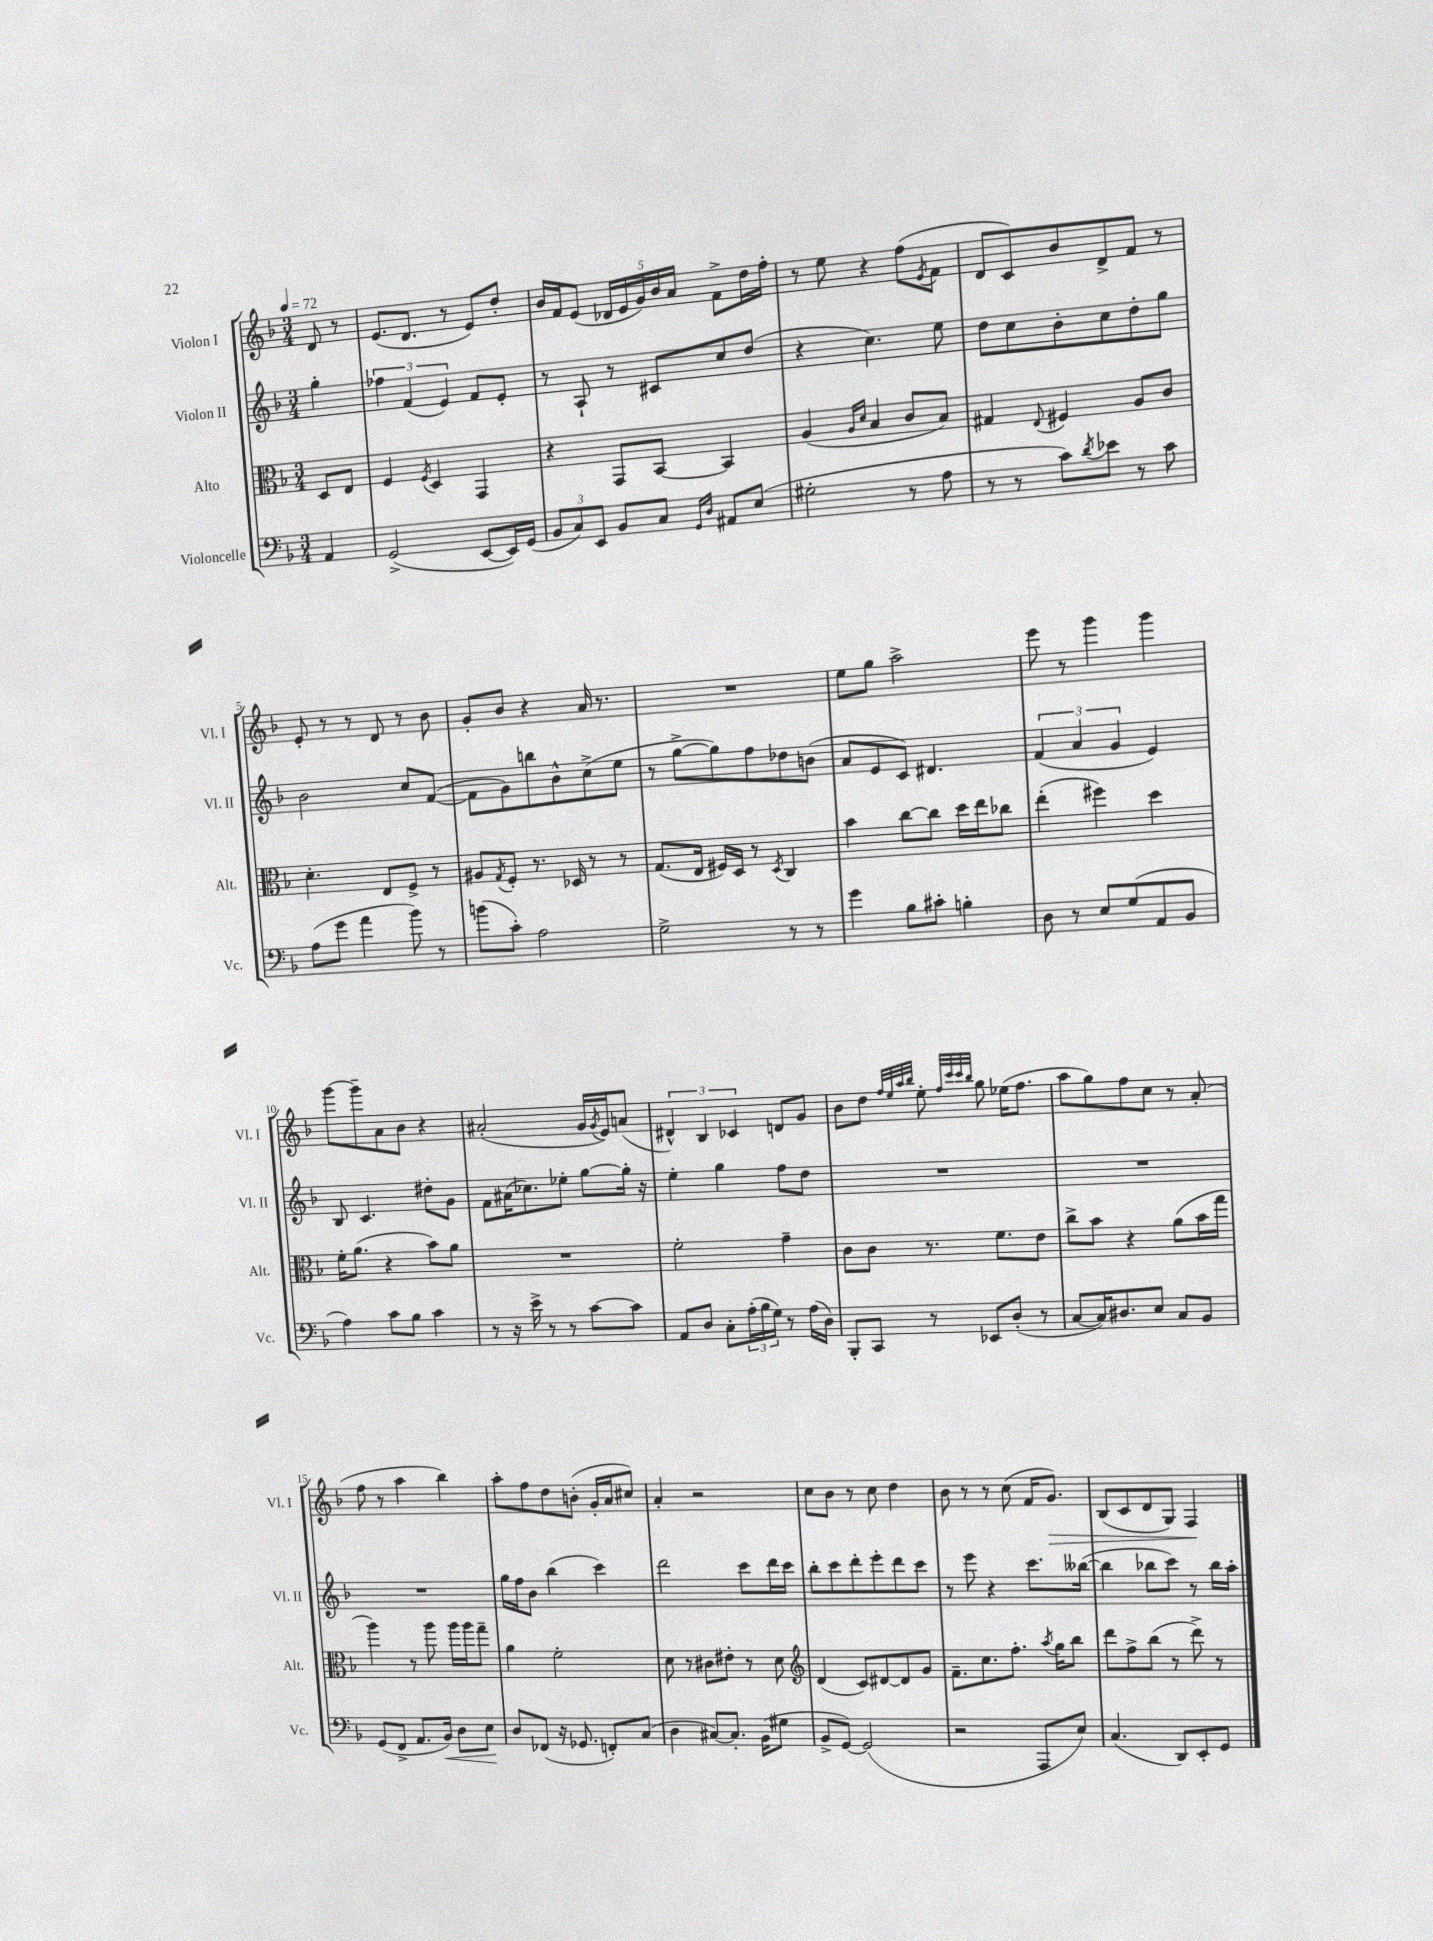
<<
\new StaffGroup <<
\new Staff = "s0" \with { instrumentName = "Violon I" shortInstrumentName = "Vl. I" } {
    \clef treble \key f \major \numericTimeSignature \time 3/4 \partial 4 \tempo 4 = 72
    d'8 r8 |
    e'8.( d'8. r8 e'8) d''8-. |
    bes'16 f'16 e'8( \tuplet 5/4 { des'16 e'16 g'16) bes'16 a'16 } f'8-> d''16 f''16-. |
    r8 e''8 r4 f''8( \acciaccatura { e'8 } f'8 |
    d'8 c'8) bes'8 d'8-> f'8 r8 |
    e'8-. r8 r8 d'8 r8 bes'8 |
    g'8-. bes'8 r4 a'16 r8. |
    R2. |
    e''8 g''8 a''2-> |
    e'''8 r8 g'''4 g'''4 |
    g'''8~ g'''8-- a'8 bes'8 r4 |
    ais'2-.( g'16 \acciaccatura { g'8 } e'16) a'8( |
    \tuplet 3/2 { dis'4-^) bes4 ces'4 } d'8 g'8 |
    bes'8 d''8 \grace { f''32 e''32 a''32 bes''32 } e''8-. \grace { f''32 c'''32 c'''32 bes''32 } g''8 ees''16( f''8. |
    a''8 g''8) f''8 c''8 r8 a'8-.( |
    f''8 r8 a''4 bes''4) |
    a''8-. f''8 d''8 b'8-.( g'16-. a'16 cis''8) |
    a'4-. r2 |
    c''8 bes'8 r8 c''8 d''4 |
    bes'8 r8 r8 c''8( f'16 g'8.\>) |
    bes8( c'8 d'8 g8) f4\! \bar "|." |
}
\new Staff = "s1" \with { instrumentName = "Violon II" shortInstrumentName = "Vl. II" } {
    \clef treble \key f \major \numericTimeSignature \time 3/4 \partial 4
    g''4-. |
    \tuplet 3/2 { fes''4 f'4( e'4) } f'8 e'8-. |
    r8 a8-! r8 cis'8 c''8 d''8( |
    r4 c''4.) e''8 |
    d''8 c''8 bes'8-. c''8 d''8-. g''8 |
    bes'2 c''8 f'8~( |
    f'8 g'8) b''8 bes'8-^ c''8->( e''8 |
    r8 g''8~-> g''8) f''8 des''8 b'8( |
    a'8 e'8 c'8) dis'4. |
    \tuplet 3/2 { f'4( a'4 g'4 } e'4) |
    bes8 c'4. dis''8-. g'8 |
    f'8 ais'16( ces''8.) ees''8-. g''8~ g''16-. r16 |
    e''4-. g''4 f''8 d''8 |
    R2. |
    R2. |
    R2. |
    g''16 f''16 bes'8 bes''4( c'''4) |
    d'''2 c'''8 d'''16 c'''16 |
    bes''8-. c'''8 d'''8-. e'''8-. d'''8 c'''8 |
    r8 e'''8 r4 c'''8. beses''16~( |
    beses''4 bes''8 c'''8) r8 bes''16 a''16-. \bar "|." |
}
\new Staff = "s2" \with { instrumentName = "Alto" shortInstrumentName = "Alt." } {
    \clef alto \key f \major \numericTimeSignature \time 3/4 \partial 4
    d8 e8 |
    f4 \acciaccatura { f8 } d4 g,4 |
    r4 g,8 bes,8~ bes,4 |
    a4( \grace { a16 d'16 } bes4 c'8 bes8) |
    gis4 \appoggiatura { e8 } fis4 a8 c'8 |
    d'4.-. e8 f8-> r8 |
    ais8 \acciaccatura { g8 } f8-. r8. des16 r8 r8 |
    g8.( e16 fis16) d16 r8 \acciaccatura { d8 } c4 |
    bes'4 c''8~ c''8 d''16 e''16 ces''8 |
    e''4-.( fis''4) d''4 |
    f'16-. a'8.( r4 bes'8) a'8 |
    R2. |
    f'2-. g'4-- |
    c'8 c'8 r8. f'8. e'8 |
    c''8-> bes'8 r4 a'8( bes'16 g''16 |
    a''4) r8 a''8 a''16 a''16 g''8-- |
    a'4 f'2-. |
    d'8 r8 cis'8 eis'8-. r8 d'8 |
    \clef treble d'4( c'8) dis'8~ dis'8 g'8 |
    f'8.-- c''8. f''8.-. \acciaccatura { a''8 } g''16 bes''8 |
    d'''8 f''8-> bes''8( r8 d'''8->) r8 \bar "|." |
}
\new Staff = "s3" \with { instrumentName = "Violoncelle" shortInstrumentName = "Vc." } {
    \clef bass \key f \major \numericTimeSignature \time 3/4 \partial 4
    a,4 |
    g,2->( e,8~ e,16) g,16( |
    \tuplet 3/2 { bes,8 c8) e,8 } bes,8 c8 \grace { g,16 d16 } ais,8 e8( |
    gis2-. r8 a8 |
    r8 r8 c'8) \acciaccatura { d'8 } ees'8 r8 c'8 |
    a8( g'8 a'4 bes'8) r8 |
    b'8( c'8-.) a2 |
    g2-> r8 r8 |
    g'4 bes8 cis'8-. b4-. |
    d8 r8 e8 g8( a,8 bes,8 |
    a4) c'8 bes8 c'4 |
    r8 r16 e'16-> r8 r8 c'8~ c'8 |
    a,8 d8 c8-. \tuplet 3/2 { a16-.( bes16 g16) } r8 a16( d16) |
    bes,,8-. c,8 r8 ees,8 d8-.( r8 |
    c8~ c16) dis8. e8 c8 bes,8 |
    g,8( f,8-> a,8. bes,16\<) d8 e8\! |
    d8 fes,8( r16 ges,8. f,8-.) c8( |
    d4 cis8~) cis8.-. bes,16( gis8 |
    bes,8-> g,8~) g,2( |
    r2 a,,8 e8) |
    c4.( d,8) e,8-. g,8 \bar "|." |
}
>>
>>
